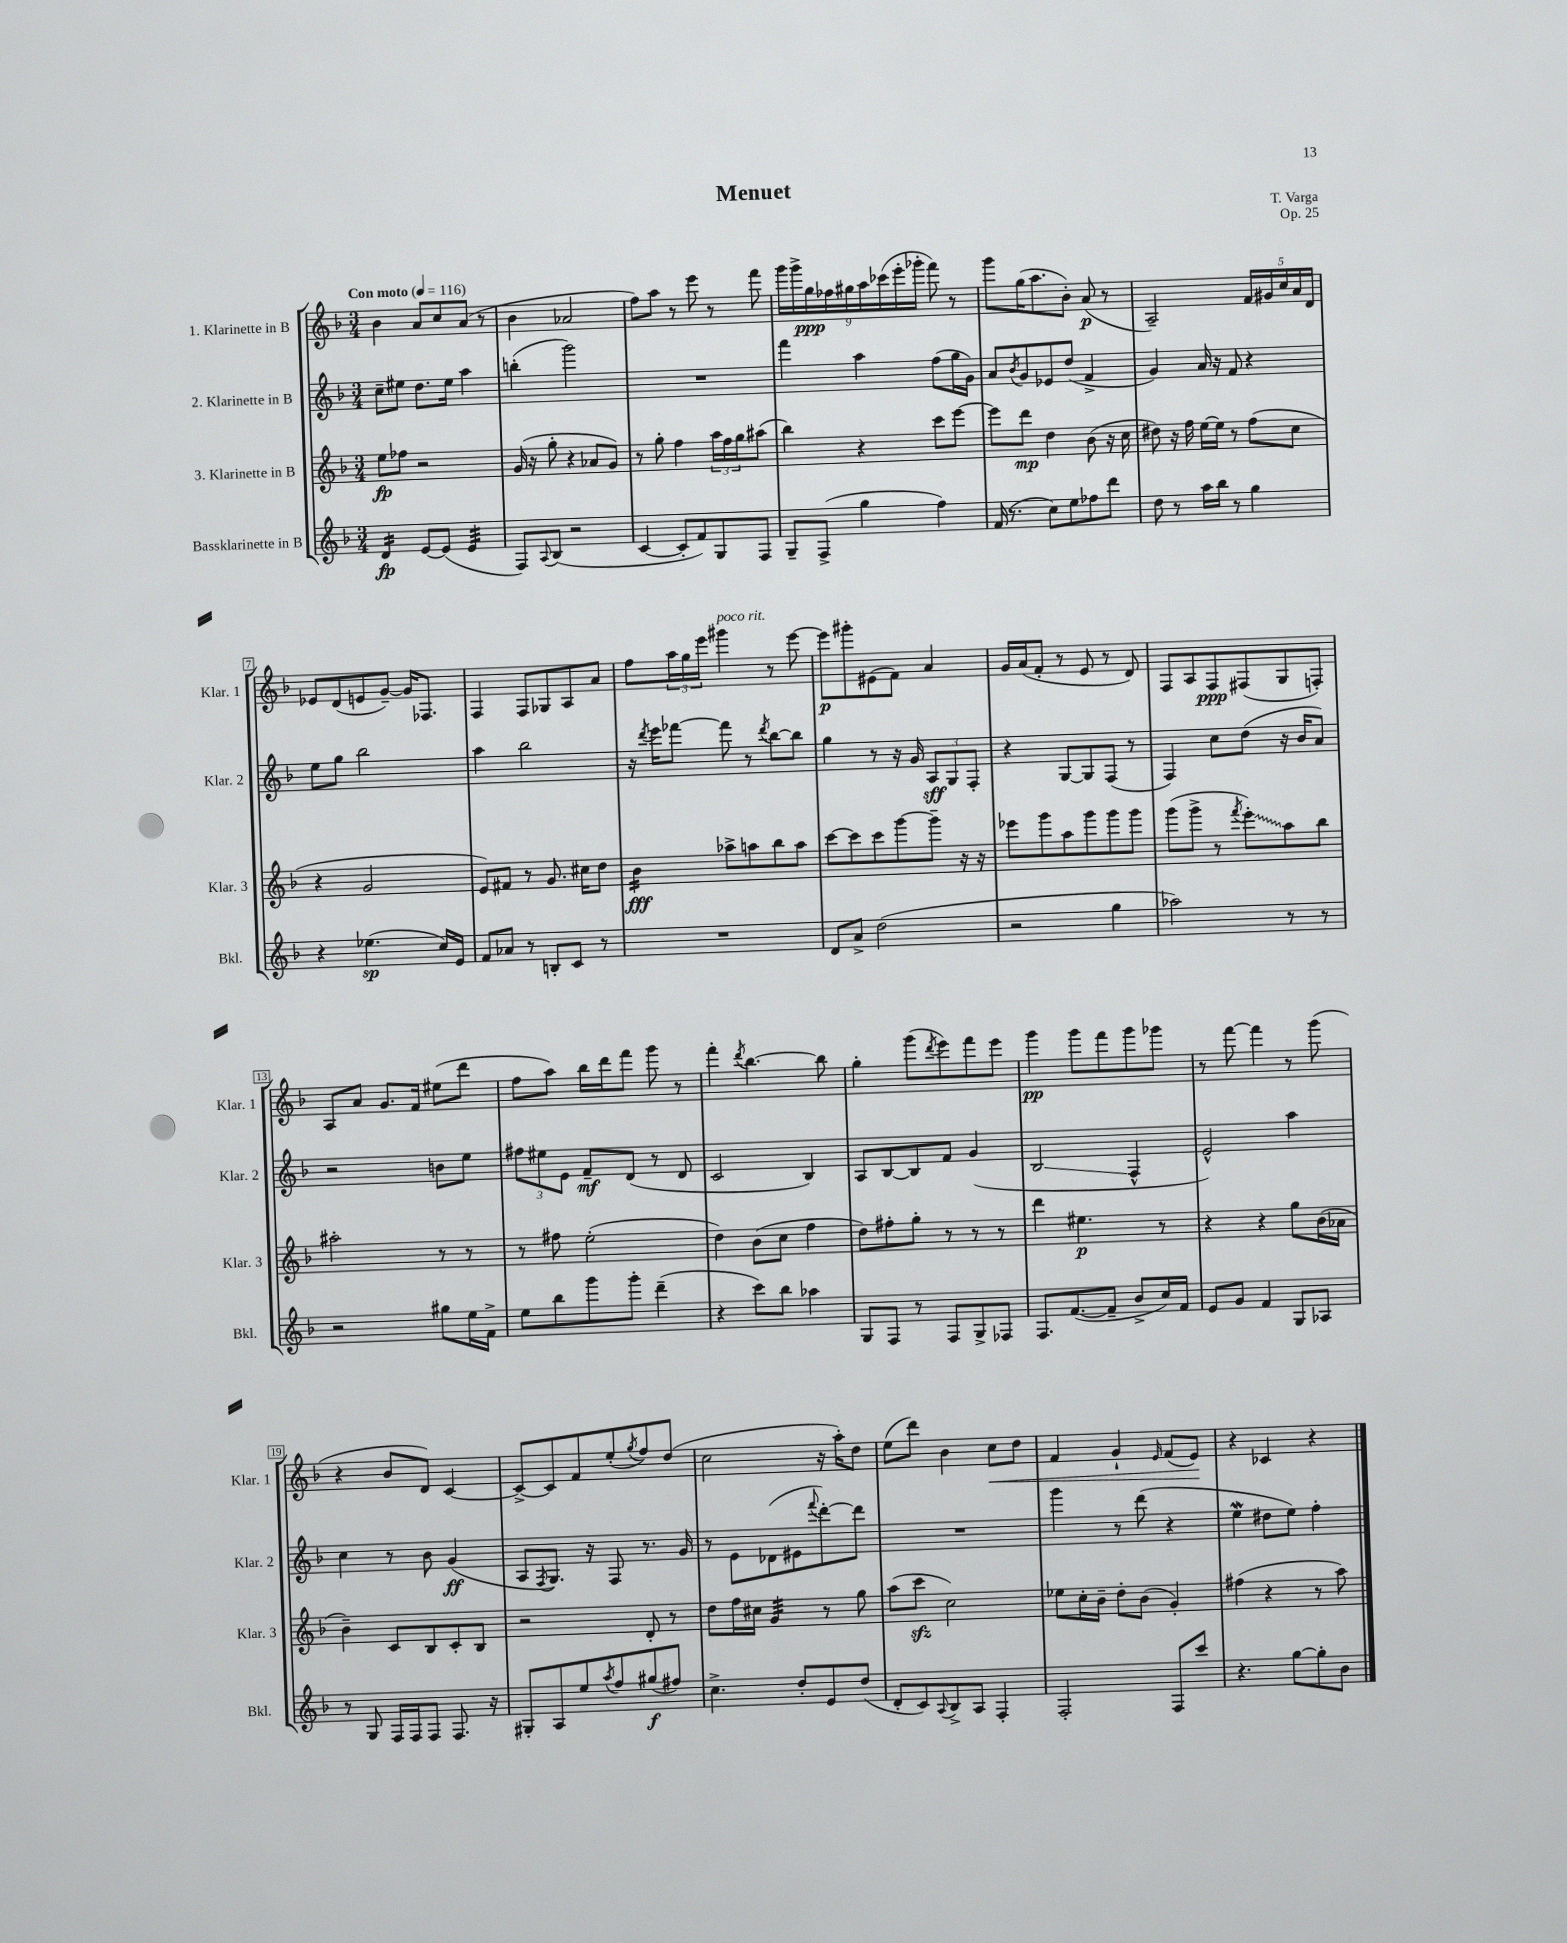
\header { title = "Menuet" composer = "T. Varga" opus = "Op. 25" }
<<
\new StaffGroup <<
\new Staff = "s0" \with { instrumentName = "1. Klarinette in B" shortInstrumentName = "Klar. 1" } {
    \clef treble \key f \major \numericTimeSignature \time 3/4 \tempo "Con moto" 4 = 116
    bes'4 a'8 c''8 a'8( r8 |
    bes'4 aes'2 |
    f''8) a''8 r8 e'''8 r8 f'''8 |
    \tuplet 9/8 { g'''16 g'''16-> g''16\ppp fes''16 gis''16 a''16 ces'''16( e'''16-. ges'''16-. } f'''8) r8 |
    g'''8 g''16( a''8. bes'8-.) a'8\p( r8 |
    a2--) \tuplet 5/4 { f'16 gis'16 c''16 a'16 d'16 } |
    ees'8 d'8( e'8 g'8~--) g'16 fes8. |
    f4 f8 ges8 a8 a'8 |
    f''8 \tuplet 3/2 { a''16 g''16 e'''16 } gis'''4^\markup { \italic "poco rit." } r8 e'''8~ |
    e'''8\p gis'''8-. eis'8( f'8) a'4 |
    g'16 a'16( f'8-. r8 e'8 r8 d'8) |
    f8 a8 f8\ppp fis8( g8 f8-.) |
    a8 a'8 g'8. f'16 eis''8( d'''8 |
    f''8 a''8) bes''16 d'''16 f'''8 g'''8 r8 |
    f'''4-. \acciaccatura { d'''8 } bes''4.~ bes''8 |
    g''4-. g'''8( \acciaccatura { d'''8 } e'''8) f'''8 e'''8 |
    g'''4\pp g'''8 f'''8 g'''8 ges'''8 |
    r8 f'''8~ f'''4 r8 g'''8( |
    r4 bes'8 d'8) c'4~ |
    c'8~-> c'8 f'8 e''8-.( \acciaccatura { g''8 } f''8) d''8( |
    c''2 r16 a''16-.) d''8 |
    e''8( d'''8) bes'4 c''8\< d''8 |
    f'4 g'4-! \grace { e'16 } f'8( e'8\!) |
    r4 ces'4 r4 \bar "|." |
}
\new Staff = "s1" \with { instrumentName = "2. Klarinette in B" shortInstrumentName = "Klar. 2" } {
    \clef treble \key f \major \numericTimeSignature \time 3/4
    c''8-- eis''8 d''8. eis''16 a''4 |
    b''4-.( g'''2) |
    R2. |
    f'''4 a''4 f''8( g''16 g'16) |
    a'8 \acciaccatura { bes'8 } g'8 ees'8 d''8( f'4-> |
    g'4) a'16 r16 f'8 r4 |
    e''8 g''8 bes''2 |
    a''4 bes''2 |
    r16 \acciaccatura { d'''8 } e'''16 fes'''8~ fes'''8 r8 \acciaccatura { d'''8 } bes''8~ bes''8 |
    g''4 r8 r16 g'16 \tuplet 3/2 { a8\sff g8 f8-. } |
    r4 g8~ g8 f8( r8 |
    f4) c''8 d''8( r16 bes'16 a'8) |
    r2 b'8 e''8 |
    \tuplet 3/2 { fis''8 eis''8 e'8 } f'8--\mf d'8( r8 d'8 |
    c'2 bes4) |
    a8 bes8~ bes8 f'8 g'4( |
    bes2\glissando f4-^ |
    e'2-^) a''4 |
    c''4 r8 bes'8 g'4\ff( |
    a8 \acciaccatura { f8 } g8.) r16 f8 r8. g'16 |
    r8 e'8 des'8( eis'8 \appoggiatura { f'''8 } d'''8~-.) d'''8 |
    R2. |
    g'''4 r8 d'''8( r4 |
    e''4\mordent dis''8 e''8) f''4-. \bar "|." |
}
\new Staff = "s2" \with { instrumentName = "3. Klarinette in B" shortInstrumentName = "Klar. 3" } {
    \clef treble \key f \major \numericTimeSignature \time 3/4
    e''8\fp fes''8 r2 |
    g'16( r16 g''8-. r4 aes'8 g'8) |
    r8 g''8-. f''4 \tuplet 3/2 { a''16 f''16 g''16 } ais''8( |
    bes''4) r4 c'''8 e'''8~ |
    e'''8 d'''8\mp d''4 bes'8( r16 c''16 |
    dis''8) r16 f''16 e''16~ e''16 r8 f''8( c''8 |
    r4 g'2 |
    e'8) fis'8 r8 g'8. cis''16 d''8 |
    bes'4:16\fff aes''8-> a''8 bes''8 a''8 |
    c'''8~ c'''8 c'''8 g'''8~ g'''8-- r16 r16 |
    ees'''8 g'''8 a''8 g'''8 g'''8 g'''8 |
    g'''8( g'''8-> r8 \acciaccatura { f'''8 } \once \override Glissando.style = #'zigzag e'''8-.\glissando) a''8 bes''8 |
    ais''2-. r8 r8 |
    r8 fis''8 e''2-.( |
    d''4) bes'8( c''8 f''4 |
    d''8) fis''8-. g''8-. r8 r8 r8 |
    d'''4 eis''4.\p r8 |
    r4 r4 g''8 bes'16( aes'16 |
    bes'4--) c'8 bes8 c'8-. bes8 |
    r2 d'8-. r8 |
    d''8 f''16 cis''16 g'4:32 r8 g''8 |
    a''8( c'''8\sfz c''2) |
    ees''8 c''16-. bes'16-- d''8-. bes'8( g'4-.) |
    fis''4( r4 r8 a''8) \bar "|." |
}
\new Staff = "s3" \with { instrumentName = "Bassklarinette in B" shortInstrumentName = "Bkl." } {
    \clef treble \key f \major \numericTimeSignature \time 3/4
    d'4:16\fp e'8~ e'8( e'4:32 |
    f8) \appoggiatura { a8 } bes8( r2 |
    c'4~ c'8-. f'8) g8 f8 |
    g8-- f8->( g''4 f''4) |
    f'16( r8. c''8) e''8 fes''8 d'''8 |
    d''8 r8 a''16 bes''16 r8 g''4 |
    r4 ees''4.\sp( c''16) e'16 |
    f'8 aes'8 r8 b8-. c'8 r8 |
    R2. |
    d'8 a'8-> d''2( |
    r2 g''4 |
    aes''2) r8 r8 |
    r2 gis''8 e''16 f'16-> |
    e''8 bes''8 g'''8 g'''8-. d'''4--( |
    r4 c'''8) bes''8 aes''4 |
    g8 f8 r8 f8 g8-> fes8 |
    f8. f'8.~( f'8-- bes'8-> c''16) f'16 |
    e'8 g'8 f'4 g8 aes8 |
    r8 g8 f16 f16 f8 f8. r16 |
    gis8-. a8 e''8 \acciaccatura { a''8 } f''8 gis''8\f( fis''8) |
    c''4.-> d''8-. e'8 d''8( |
    d'8-. c'8) \appoggiatura { a8 } bes8-> a8 f4-. |
    f2-. f8 c'''8 |
    r4. g''8~ g''8-. bes'8 \bar "|." |
}
>>
>>
\layout { \context { \Score \override BarNumber.stencil = #(make-stencil-boxer 0.1 0.3 ly:text-interface::print) } }
